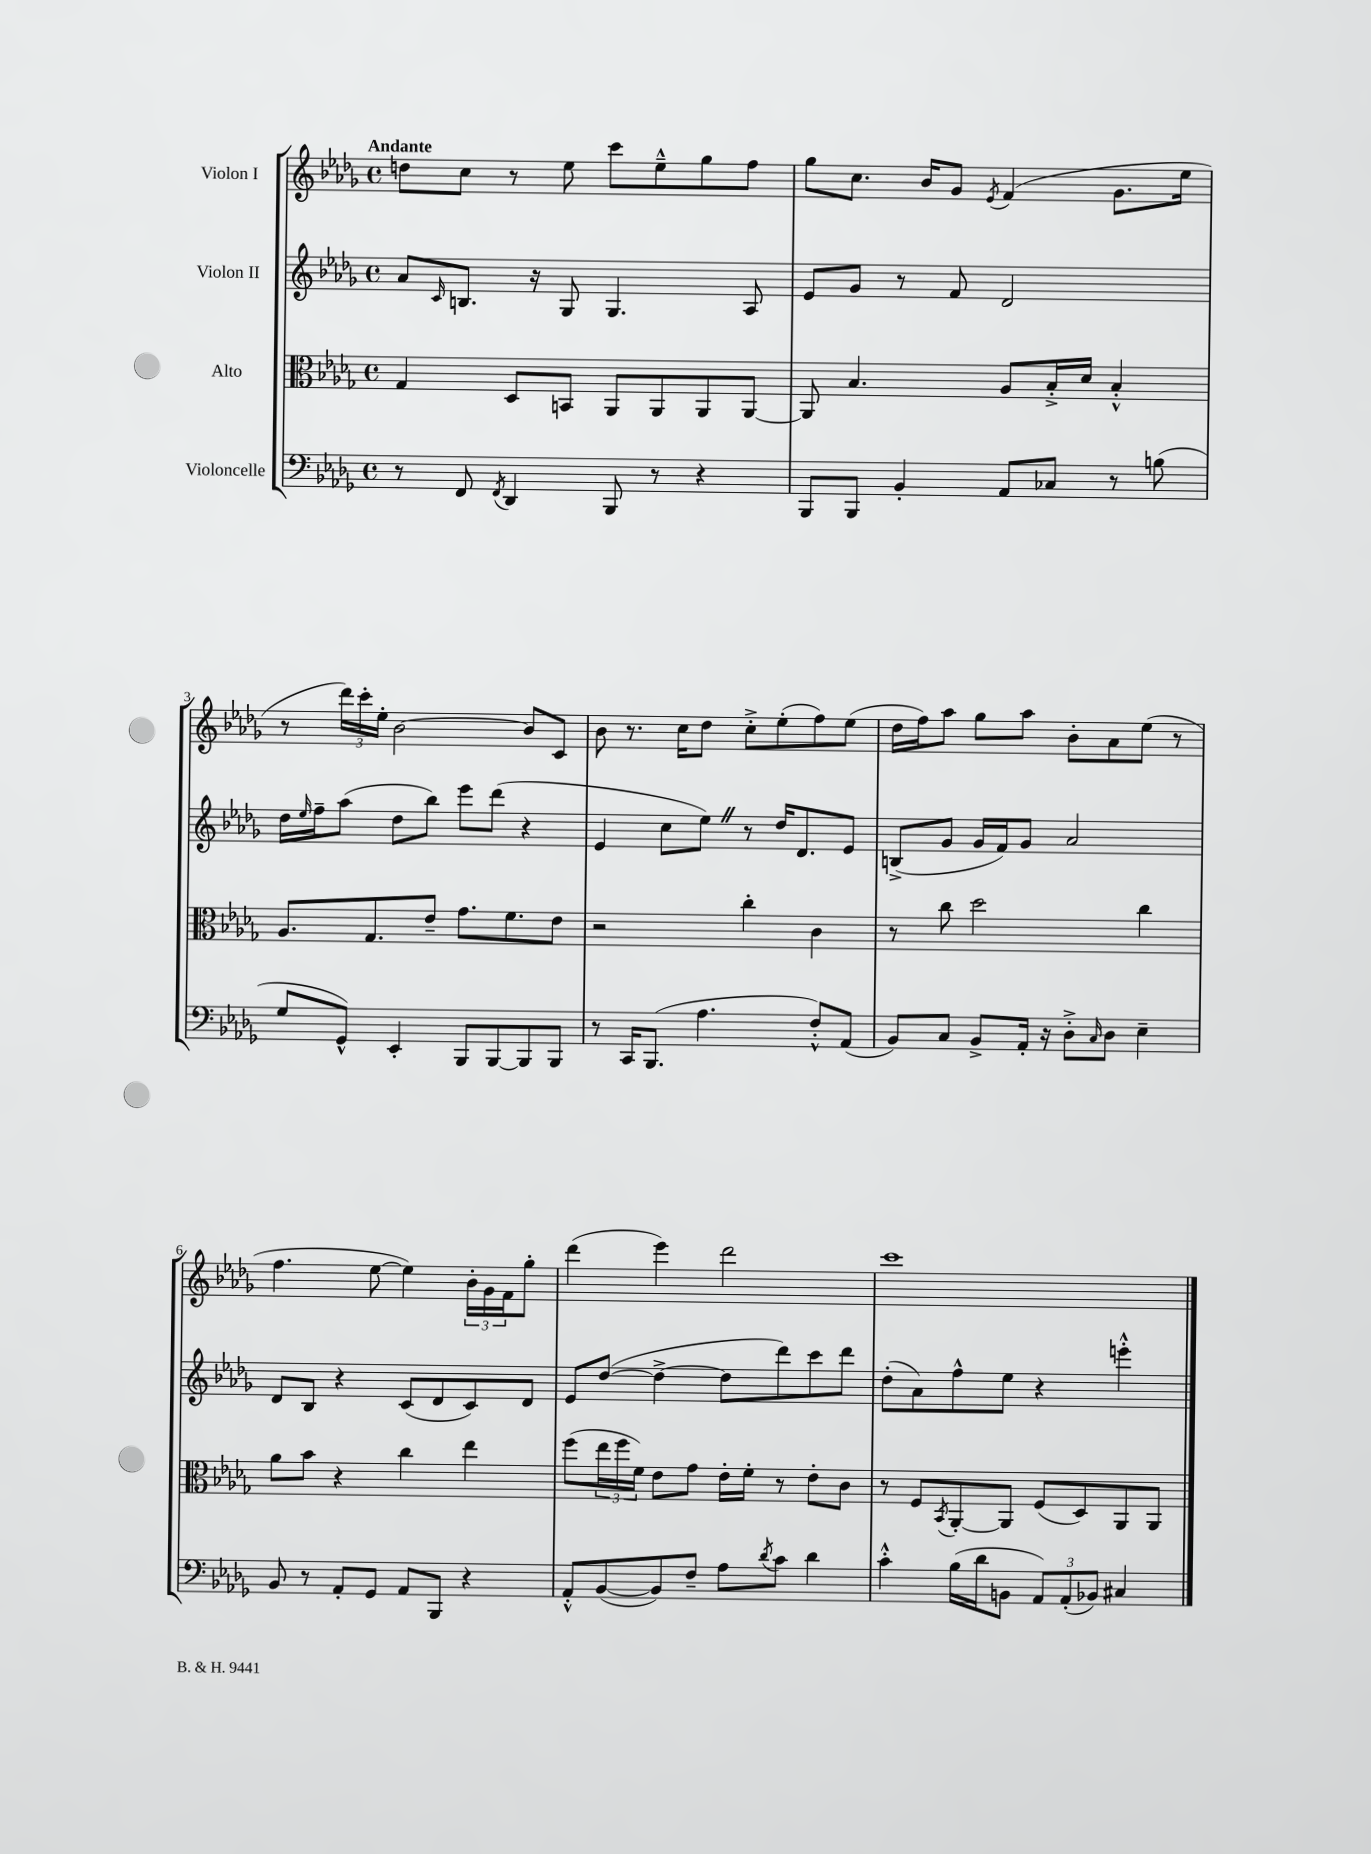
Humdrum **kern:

**kern	**kern	**kern	**kern
*part4	*part3	*part2	*part1
*staff4	*staff3	*staff2	*staff1
*I"Violoncelle	*I"Alto	*I"Violon II	*I"Violon I
*clefF4	*clefC3	*clefG2	*clefG2
*k[b-e-a-d-g-]	*k[b-e-a-d-g-]	*k[b-e-a-d-g-]	*k[b-e-a-d-g-]
*M4/4	*M4/4	*M4/4	*M4/4
*met(c)	*met(c)	*met(c)	*met(c)
=1	=1	=1	=1
!	!	!	!LO:TX:a:B:t=Andante
8r	4G-/	8a-/L	8ddn\L
.	.	16qqc/	.
8FF/	.	8.Bn/J	8cc\J
8qFF/	.	.	.
4DD-/	8D-/L	.	8r
.	.	16r	.
.	8BBn/J	8G-/	8ee-\
8BBB-/	8AA-/L	4.G-/	8ccc\L
8r	8AA-/	.	8ee-~^^\
4r	8AA-/	.	8gg-\
.	[8AA-/J	8A-/	8ff\J
=2	=2	=2	=2
8BBB-/L	8AA-/]	8e-/L	8gg-\L
8BBB-/J	4.B-/	8g-/J	8.cc\J
4BB-'/	.	8r	.
.	.	.	16b-/KL
.	.	8f/	8g-/J
.	.	.	8qe-/
8AA-/L	8A-/L	2d-/	(4f/
8C-X/J	16B-'^/L	.	.
.	16d-/JJ	.	.
8r	4B-'^^/	.	8.g-\L
(8Bn\	.	.	.
.	.	.	16ee-\Jk
!!LO:LB:g=z
=3	=3	=3	=3
8G-/L	8.A-/L	16dd-\LL	8r
.	.	16qqee-/	.
.	.	16ff~\J	.
8GG-^^/J)	.	(8aa-\J	24ddd-\LL)
.	.	.	24ccc'\
.	8.G-/	.	.
.	.	.	24ee-'\JJ
4EE-'/	.	8dd-\L	[2b-\
.	8e-~/J	8bb-\J)	.
8BBB-/L	8.g-\L	8eee-\L	.
[8BBB-/	.	(8ddd-\J	.
.	8.f\	.	.
8BBB-/]	.	4r	8b-/L]
8BBB-/J	8e-\J	.	8c/J
=4	=4	=4	=4
8r	2r	4e-/	8b-\
16CC/KL	.	.	8.r
(8.BBB-/J	.	.	.
.	.	8cc\L	.
.	.	.	16cc\KL
4.A-\	.	8ee-Z\J)	8dd-\J
.	4cc'\	8r	8cc'^\L
.	.	16dd-/KL	(8ee-'\
.	.	8.d-/	.
8F'^^/L)	4c\	.	8ff\)
(8AA-/J	.	8e-/J	(8ee-\J
=5	=5	=5	=5
8BB-/L)	8r	(8Bn^/L	16dd-\LL
.	.	.	16ff\J)
8C/J	8cc\	8g-/J	8aa-\J
8BB-^/L	2dd-\	16g-/LL	8gg-\L
.	.	16f/J)	.
16AA-'/Jk	.	8g-/J	8aa-\J
16r	.	.	.
8D-'^\L	.	2a-/	8b-'\L
16qqC/	.	.	.
8D-\J	.	.	8a-\
4E-~\	4cc\	.	(8ee-\J
.	.	.	8r
!!LO:LB:g=z
=6	=6	=6	=6
8BB-/	8a-\L	8d-/L	4.ff\
8r	8b-\J	8B-/J	.
8AA-'/L	4r	4r	.
8GG-/J	.	.	[8ee-\
8AA-/L	4cc\	(8c/L	4ee-\])
8BBB-/J	.	8d-/	.
4r	4ee-\	8c/)	24b-'\LL
.	.	.	24g-\
.	.	.	24f\J
.	.	8d-/J	8gg-'\J
=7	=7	=7	=7
8AA-'^^/L	(8ff\L	8e-/L	(4ddd-\
([8BB-/	24ee-\L	([8dd-/J	.
.	24ff\	.	.
.	24f\JJ)	.	.
8BB-/])	8e-\L	4dd-^\_	4eee-\)
8F~/J	8g-\J	.	.
8A-\L	16e-'\LL	8dd-\L]	2ddd-\
.	16f'\JJ	.	.
8qd-/	.	.	.
8c\J	8r	8ddd-\)	.
4d-\	8e-'\L	8ccc\	.
.	8c\J	8ddd-\J	.
=8	=8	=8	=8
4c'^^\	8r	(8dd-'\L	1ccc
.	8F/L	8a-\)	.
.	8qBB-/	.	.
(16B-\LL	[8AA-'/	8ff^^\	.
16d-\J	.	.	.
8BBn\J	8AA-/J]	8ee-\J	.
12AA-/L)	(8F/L	4r	.
(12AA-'/	.	.	.
.	8D-/)	.	.
12BB-X/J)	.	.	.
4C#X/	8AA-/	4eeen'^^\	.
.	8AA-/J	.	.
==	==	==	==
*-	*-	*-	*-
